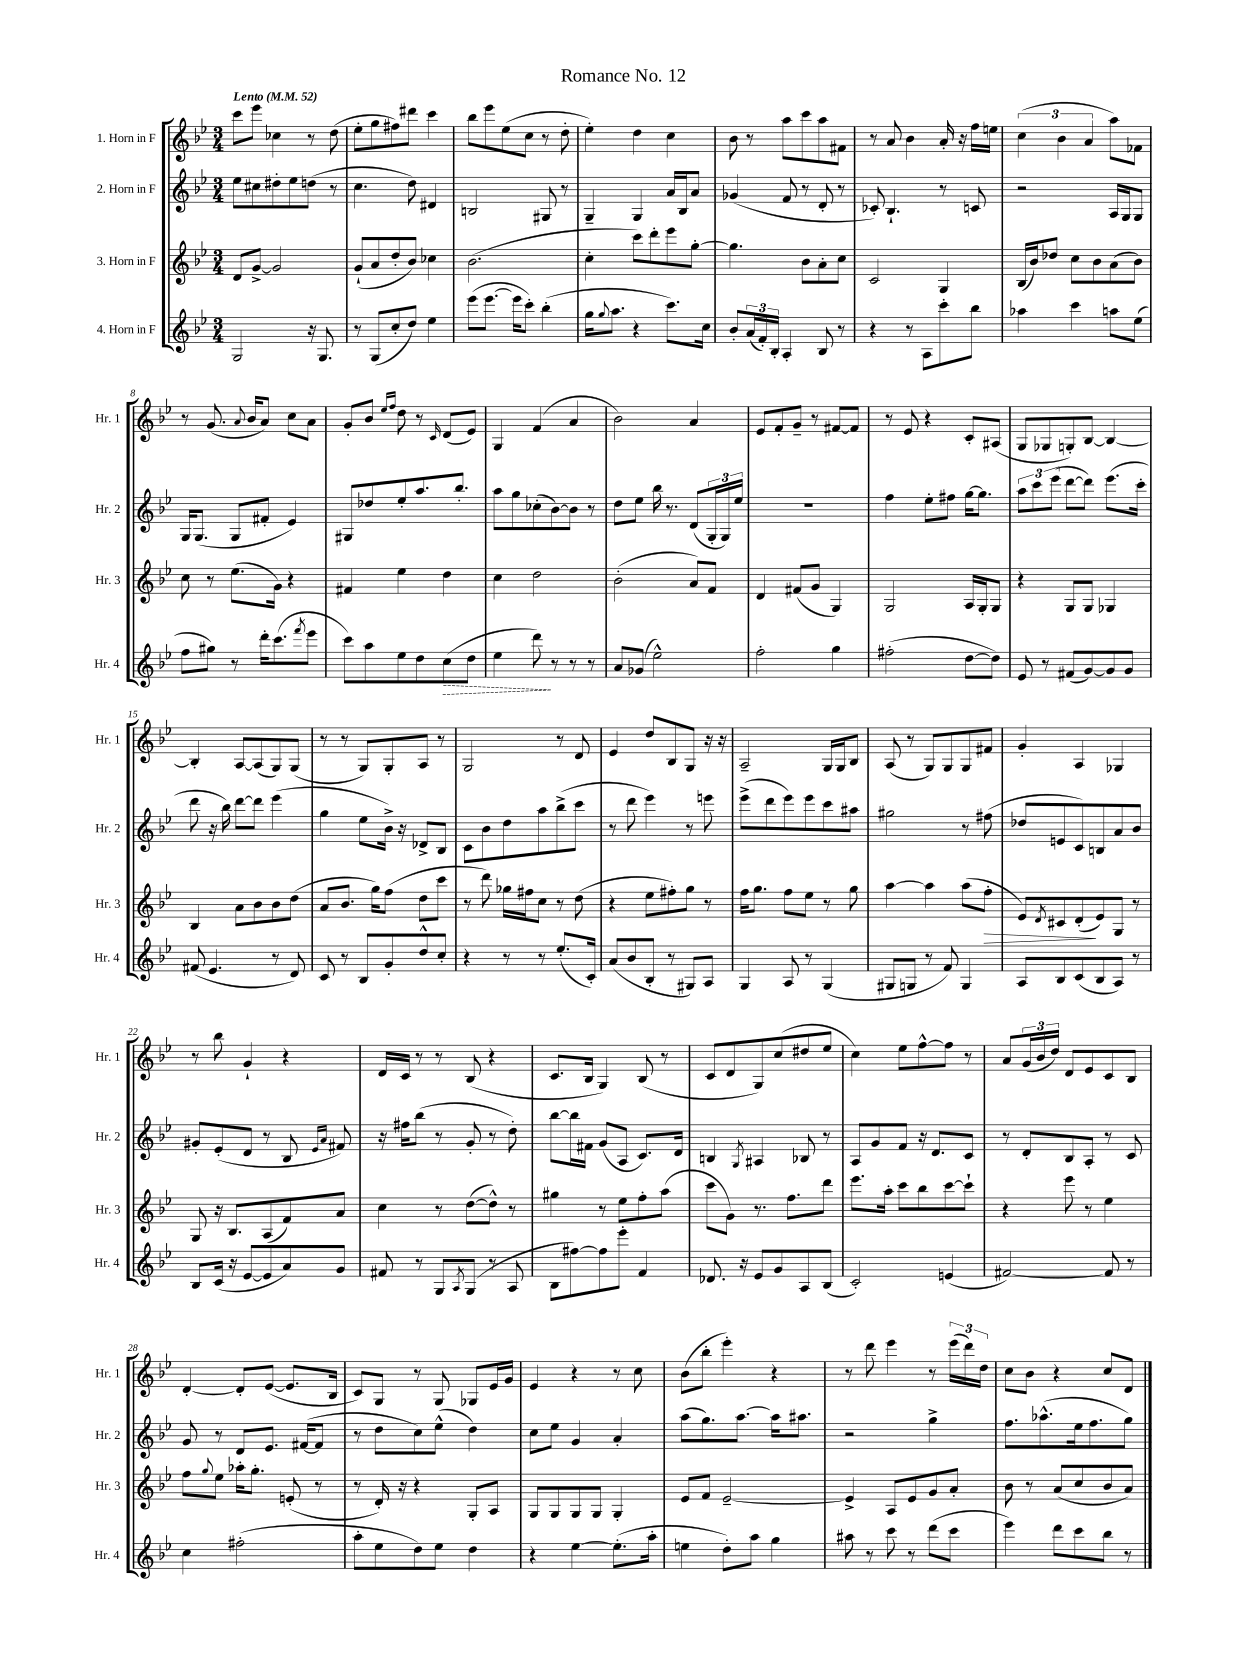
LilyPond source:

\header { title = "Romance No. 12" }
<<
\new StaffGroup <<
\new Staff = "s0" \with { instrumentName = "1. Horn in F" shortInstrumentName = "Hr. 1" } {
    \clef treble \key bes \major \numericTimeSignature \time 3/4 \tempo "Lento" 4 = 52
    c'''8 ees'''8 ces''4 r8 d''8( |
    ees''8-. g''8 fis''8) dis'''8 c'''4 |
    bes''8 ees'''8 ees''8( c''8 r8 d''8-. |
    ees''4-.) d''4 c''4 |
    bes'8 r8 a''8 c'''8 a''8 fis'8 |
    r8 a'8 bes'4 a'16-. r16 f''16 e''16 |
    \tuplet 3/2 { c''4( bes'4 a'4 } a''8) fes'8 |
    r8 g'8.( \appoggiatura { a'8 } bes'16 a'8) c''8 a'8 |
    g'8-. bes'8 \grace { ees''16 f''16 } d''8 r8 \grace { c'16 } d'8( ees'8) |
    g4 f'4( a'4 |
    bes'2) a'4 |
    ees'8 f'8-. g'8-- r8 fis'8~ fis'8 |
    r8 ees'8 r4 c'8-. ais8( |
    g8 ges8 g8-.) bes8~ bes4~ |
    bes4-. a8~ a8( g8) g8( |
    r8 r8 g8) g8-. a8 r8 |
    g2 r8 d'8 |
    ees'4 d''8 bes8 g8 r16 r16 |
    a2-- g16 g16 bes8 |
    a8( r8 g8) g8 g8 fis'8 |
    g'4-. a4 ges4 |
    r8 bes''8 g'4-! r4 |
    d'16 c'16 r8 r8 bes8( r4 |
    c'8. bes16 g4) bes8( r8 |
    c'8 d'8 g8) c''8( dis''8 ees''8 |
    c''4) ees''8 f''8~-^ f''8 r8 |
    a'8 \tuplet 3/2 { g'16( bes'16 d''16) } d'8 ees'8 c'8 bes8 |
    d'4~-. d'8-. ees'8~( ees'8. bes16 |
    c'8) g8 r8 g8 ges8 ees'16 g'16 |
    ees'4 r4 r8 c''8 |
    bes'8( bes''8-. ees'''4-.) r4 |
    r8 d'''8 ees'''4 r8 \tuplet 3/2 { ees'''16( d'''16) d''16 } |
    c''8 bes'8 r4 c''8 d'8 \bar "|." |
}
\new Staff = "s1" \with { instrumentName = "2. Horn in F" shortInstrumentName = "Hr. 2" } {
    \clef treble \key bes \major \numericTimeSignature \time 3/4
    ees''8 cis''8 dis''8-. ees''8 d''8( r8 |
    c''4. d''8) dis'4 |
    b2 gis8 r8 |
    g4-- g4 a'16 bes16 a'8 |
    ges'4( f'8 r8 d'8-. r8 |
    ces'8-.) bes4.-! r8 c'8 |
    r2 a16 g16 g8 |
    g16 g8.( g8 fis'8-. ees'4) |
    gis8 des''8 ees''8-. a''8. bes''8.-. |
    a''8 g''8 ces''8-.( bes'8~) bes'8 r8 |
    d''8 ees''8 bes''16 r8. d'8( \tuplet 3/2 { g16-. g16) ees''16 } |
    R2. |
    f''4 ees''8-. fis''8 g''16~ g''8. |
    \tuplet 3/2 { a''8 c'''8 ees'''8( } d'''8~ d'''8) ees'''8.( c'''16-. |
    d'''8 r16 bes''16) d'''8~ d'''8 ees'''4( |
    g''4 ees''8 bes'16->) r16 des'8-> bes8 |
    c'8 bes'8 d''8 a''8 bes''8->( c'''8 |
    r8 d'''8 ees'''4) r8 e'''8 |
    ees'''8->( d'''8 ees'''8) ees'''8 c'''8 ais''8 |
    gis''2 r8 fis''8( |
    des''8 e'8 c'8) b8 a'8 bes'8 |
    gis'8-. ees'8-.( d'8 r8 bes8 \grace { ees'16 a'16 } fis'8) |
    r16 fis''16 bes''8( r8 g'8-. r8 d''8-.) |
    bes''8~ bes''16 fis'16 g'8( a8 c'8.) d'16 |
    b4 \acciaccatura { g8 } ais4 bes8 r8 |
    a8 g'8 f'8 r16 d'8. c'8 |
    r8 d'8-. bes8 a8-. r8 c'8 |
    g'8 r8 d'8 ees'8. fis'16~( fis'8 |
    r8 d''8 c''8) ees''8-^( d''4) |
    c''8 ees''8 g'4 a'4-. |
    a''8( g''8.) a''8.~ a''16 ais''8. |
    r2 g''4-> |
    f''8. aes''8.-^( ees''16 f''8. g''8) \bar "|." |
}
\new Staff = "s2" \with { instrumentName = "3. Horn in F" shortInstrumentName = "Hr. 3" } {
    \clef treble \key bes \major \numericTimeSignature \time 3/4
    d'8 g'8~-> g'2 |
    g'8-!( a'8 d''8-. bes'8) ces''4 |
    bes'2.( |
    c''4-. c'''8) d'''8-. ees'''8 g''8~-. |
    g''4. bes'8 a'8-. c''8 |
    c'2 g4 |
    bes16( bes'16) des''8 c''8 bes'8 a'8( bes'8) |
    c''8 r8 ees''8.( g'16) r4 |
    fis'4 ees''4 d''4 |
    c''4 d''2 |
    bes'2-.( a'8) f'8 |
    d'4 fis'8( g'8 g4) |
    g2 a16 g16-. g8 |
    r4 g8 g8 ges4 |
    bes4 a'8 bes'8 bes'8 d''8( |
    a'8 bes'8. g''16) f''8( d''8 c'''8 |
    r8 d'''8) ges''16 fis''16 c''8 r8 d''8( |
    r4 ees''8 fis''8-.) g''8 r8 |
    f''16 g''8. f''8 ees''8 r8 g''8 |
    a''4~ a''4 a''8( f''8-.\> |
    ees'8) \acciaccatura { d'8 } cis'8 d'8-.\!( ees'8) g8 r8 |
    g8 r16 bes8. a8( f'8) a'8 |
    c''4 r8 d''8~( d''8-^) r8 |
    gis''4 r8 ees''8 f''8-. a''8( |
    c'''8 g'8) r8. f''8. d'''8 |
    ees'''8. a''16-. c'''8 bes''8 c'''8~ c'''8-! |
    r4 ees'''8 r8 ees''4 |
    f''8 \appoggiatura { g''8 } ees''8 aes''16-. g''8.-. e'8-.( r8 |
    r8 d'16-.) r16 r4 g8-. a8 |
    g8 g8 g8 g8 g4-. |
    ees'8 f'8 ees'2~-- |
    ees'4-> a8 ees'8 g'8 a'8-. |
    bes'8 r8 a'8( c''8 bes'8 a'8) \bar "|." |
}
\new Staff = "s3" \with { instrumentName = "4. Horn in F" shortInstrumentName = "Hr. 4" } {
    \clef treble \key bes \major \numericTimeSignature \time 3/4
    g2 r16 g8. |
    r8 g8( c''8-. d''8) ees''4 |
    ees'''8( ees'''8.~ ees'''16 c'''8-.) bes''4-.( |
    g''16 \appoggiatura { g''8 } a''8. r4 c'''8.) c''16 |
    bes'8-. \tuplet 3/2 { a'16( f'16-.) bes16-. } a4-. bes8 r8 |
    r4 r8 a8 c'''8-. bes''8 |
    aes''4 c'''4 a''8 ees''8( |
    f''8 gis''8) r8 d'''16-. c'''8.( \acciaccatura { f'''8 } ees'''8 |
    c'''8) a''8 ees''8 d''8 \once \override Hairpin.style = #'dashed-line c''8\>( d''8 |
    ees''4 d'''8\!) r8 r8 r8 |
    a'8 ges'8( ees''2-^) |
    f''2-. g''4 |
    fis''2-.( d''8~ d''8) |
    ees'8 r8 fis'8( g'8~) g'8 g'8 |
    fis'8( ees'4. r8 d'8) |
    c'8 r8 bes8 g'8-. d''8-^ c''8-. |
    r4 r8 r8 ees''8.-.( c'16-.) |
    a'8( bes'8 bes8-. r8 gis8) a8 |
    g4 a8 r8 g4( |
    gis8 g8 r8 f'8) g4 |
    a8 bes8 c'8( bes8 a8) r8 |
    bes8 c'16( r16 ees'8~ ees'8 a'8) g'8 |
    fis'8 r8 g8 \acciaccatura { a8 } g8( r8 a8 |
    bes8 fis''8~) fis''8 ees'''8-. f'4 |
    des'8. r16 ees'8 g'8 a8 bes8( |
    c'2-.) e'4( |
    fis'2~) fis'8 r8 |
    c''4 fis''2-.( |
    a''8-. ees''8 d''8) ees''8 d''4 |
    r4 ees''4~ ees''8.-.( a''16-. |
    e''4 d''8-.) a''8 g''4 |
    ais''8 r8 c'''8 r8 d'''8( c'''8 |
    ees'''4) d'''8 c'''8 bes''8 r8 \bar "|." |
}
>>
>>
